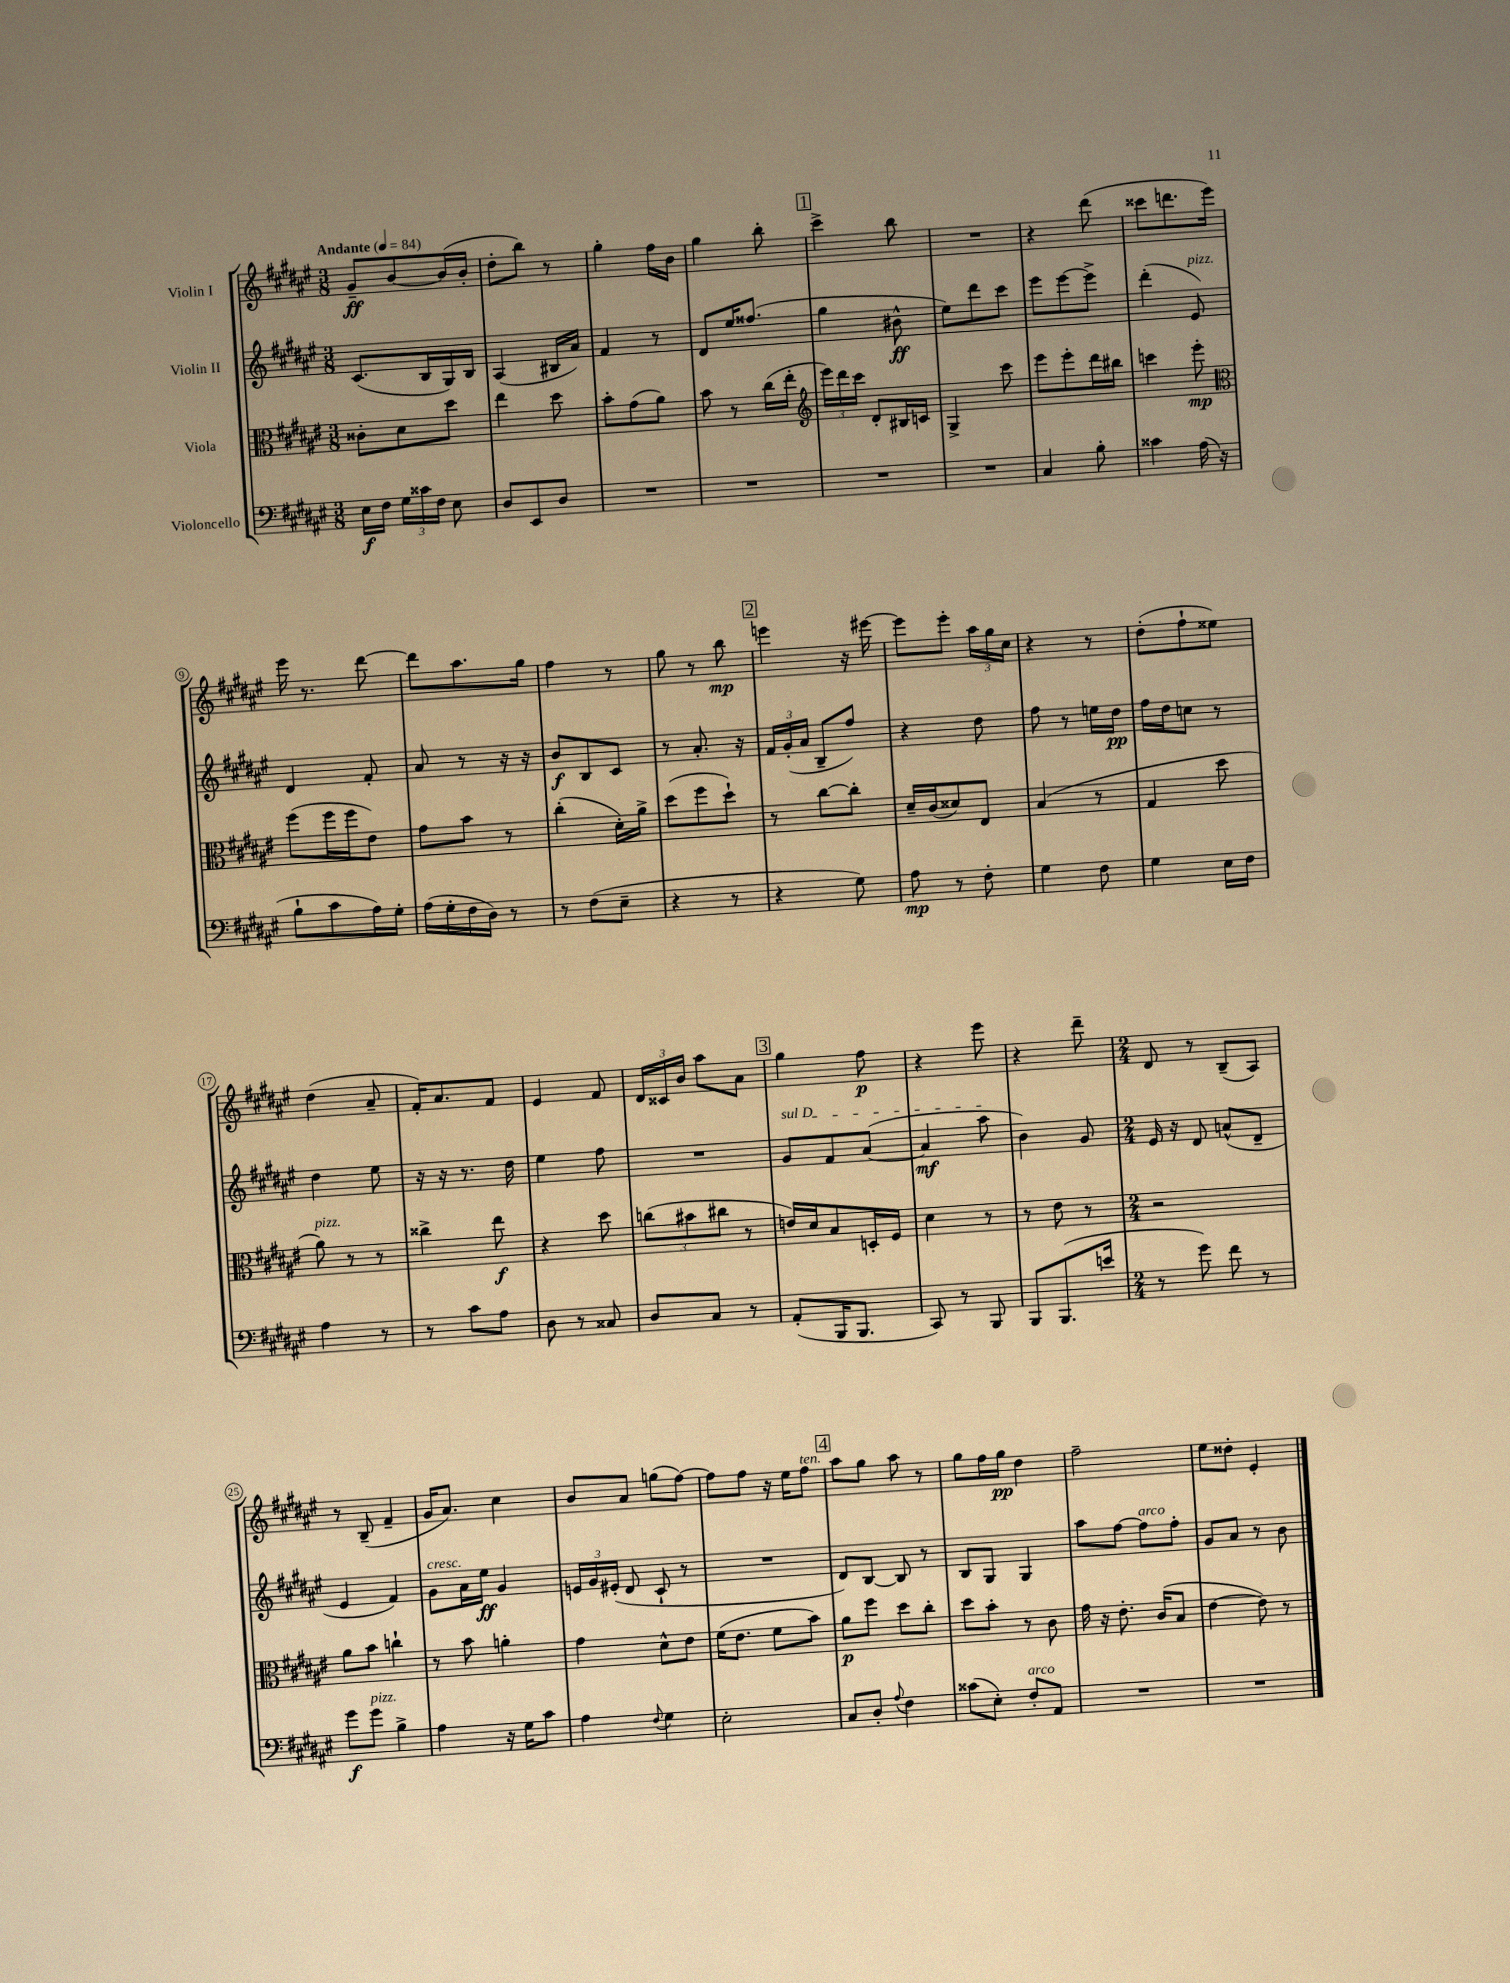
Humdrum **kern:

**kern	**kern	**kern	**kern
*staff4	*staff3	*staff2	*staff1
*clefF4	*clefC3	*clefG2	*clefG2
*k[f#c#g#d#a#e#]	*k[f#c#g#d#a#e#]	*k[f#c#g#d#a#e#]	*k[f#c#g#d#a#e#]
*M3/8	*M3/8	*M3/8	*M3/8
*MM84	*MM84	*MM84	*MM84
16E#\LL	8c##'\L	(8.c#/L	8g#~/L
16F#\JJ	.	.	.
24G#\LL	8d#\	.	[8b/
24c##\	.	.	.
.	.	16B/L	.
24F#\JJ	.	.	.
8E#\	8dd#\J	16G#/)	(16b/]L
.	.	16B/JJ	16b'/JJ
=	=	=	=
8D#/L	4ee#\	(4A#/	8dd#'\L
8EE#/	.	.	8bb\J)
8D#/J	8dd#\	16B#/LL	8r
.	.	16a#/JJ)	.
=	=	=	=
4.r	8b'\L	4f#/	4gg#'\
.	(8g#\	.	.
.	8a#\J)	8r	16ff#\LL
.	.	.	16b\JJ
=	=	=	=
4.r	8b\	8d#/L	4gg#\
.	8r	16ee#/K	.
.	.	(8.ff##/J	.
.	(16cc#\LL	.	8bb'\
.	16ee#'\JJ	.	.
=	=	=	=
*	*clefG2	*	*
4.r	24eee#\LL)	4gg#\	4ccc#^\
.	24ddd#\	.	.
.	24ccc#\JJ	.	.
.	8d#'/L	.	.
.	16B#/L	8b#^^\	8bb\
.	16c/JJ	.	.
=	=	=	=
4.r	4G#^/	8ee#\L)	4.r
.	.	8ddd#\	.
.	8ccc#\	8ccc#\J	.
=	=	=	=
4C#/	8eee#\L	8eee#\L	4r
.	8eee#'\	[8eee#\	.
8B'\	16ddd#\L	8eee#^\]J	(8ddd#\
.	16bb#\JJ	.	.
=	=	=	=
4c##\	4ccc\	(4ddd#'\	8ccc##\L
.	.	.	8.ddd\
(16A#\	8eee#'\	8e#/)	.
16r	.	.	16eee#\Jk)
=	=	=	=
*	*clefC3	*	*
8B`\L	(8ff#\L	4d#/	16eee#\
.	.	.	8.r
8c#\	16ff#\L	.	.
.	16ff#\J	.	.
16A#\L)	8e#\J)	8f#'/	[8ddd#\
16G#'\JJ	.	.	.
=	=	=	=
(16A#\LL	8g#\L	8a#/	8ddd#\]L
16G#'\	.	.	.
16F#\	8b\J	8r	8.aa#\
16D#\JJ)	.	.	.
8r	8r	16r	.
.	.	16r	16gg#\Jk
=	=	=	=
8r	(4cc#'\	8b/L	4ff#\
(8F#\L	.	8B/	.
8E#~\J	16d#'\LL)	8c#/J	8r
.	16a#^\JJ	.	.
=	=	=	=
4r	(8dd#\L	8r	8gg#\
.	8ff#\	8.a#'/	8r
8r	8dd#`\J)	.	8bb\
.	.	16r	.
=	=	=	=
4r	8r	24f#/LL	4eee\
.	.	(24g#'/	.
.	.	24a#/JJ	.
.	[8cc#\L	8B~/L	.
8G#\)	8cc#'\]J	8ff#/J)	16r
.	.	.	[16eee#\
=	=	=	=
8A#\	16d#~/LL	4r	8eee#\]L
.	(16c#/J	.	.
8r	8d##/)	.	8eee#'\J
8F#'\	8E#/J	8dd#\	24aa#\LL
.	.	.	24gg#\
.	.	.	24cc#\JJ
=	=	=	=
4G#\	(4B/	8ff#\	4r
.	.	8r	.
8F#\	8r	16ee\LL	8r
.	.	16dd#\JJ	.
=	=	=	=
4G#\	4G#/	16ff#\LL	(8dd#'\L
.	.	16dd#\J	.
.	.	8cc\J	8ff#`\
16E#\LL	8dd#\	8r	8ee##\J)
16F#\JJ	.	.	.
=	=	=	=
4A#\	8a#\)	4dd#\	(4dd#\
.	8r	.	.
8r	8r	8ee#\	8a#~/
=	=	=	=
8r	4cc##^\	16r	16f#'/LK)
.	.	16r	8.a#/
8c#\L	.	8.r	.
8A#\J	8ee#\	.	8f#/J
.	.	16dd#\	.
=	=	=	=
8D#\	4r	4ee#\	4e#/
8r	.	.	.
8C##/	8dd#\	8ff#\	8f#/
=	=	=	=
8D#/L	(12cc\L	4.r	24d#/LL
.	.	.	24c##/
.	12b#\	.	24b/JJ
8C#/J	.	.	8aa#\L
.	12cc#\J	.	.
8r	8r	.	8a#\J
=	=	=	=
(8AA#'/L	16e/LL)	8g#/L	4gg#\
.	16d#/J	.	.
16BBB/K	8B/	8f#/	.
8.BBB/J	.	.	.
.	16D'/L	([8a#/J	8ff#\
.	16F#/JJ	.	.
=	=	=	=
8CC#/)	4d#\	4a#/]	4r
8r	.	.	.
8BBB/	8r	8aa#\	8eee#\
=	=	=	=
8BBB/L	8r	4b\)	4r
(8.BBB/	8e#\	.	.
.	8r	8g#/	8ddd#~\
16e/Jk	.	.	.
=	=	=	=
*M2/4	*M2/4	*M2/4	*M2/4
8r	2r	16e#/	8d#/
.	.	16r	.
8g#\)	.	8d#/	8r
8f#\	.	(8a^^/L	(8B~/L
8r	.	8d#~/J	8A#/J)
=	=	=	=
8g#\L	8a#\L	4e#/	8r
8g#\J	8b\J	.	(8B~/
4B^\	4cc`\	4f#/)	4f#~/
=	=	=	=
4A#\	8r	8g#\L	16g#/LK
.	.	.	8.a#/J)
.	8b\	16a#\L	.
.	.	16ee#\JJ	.
16r	4a'\	4g#/	4cc#\
16G#\LK	.	.	.
8c#\J	.	.	.
=	=	=	=
4A#\	4g#\	24e/LL	8b/L
.	.	24g#/	.
.	.	(24e#'/JJ	.
.	.	8d#/	8a#/J
8qqF#/	.	.	.
4G#\	8d#^^\L	8c#`/	(8gg\L
.	8e#\J	8r	[8ff#\J)
=	=	=	=
2E#'\	(16f#\LK	2r	8ff#\]L
.	8.e#\J	.	.
.	.	.	8ff#\J
.	8f#\L	.	16r
.	.	.	16ee#\LK
.	8b\J)	.	8ff#\J
=	=	=	=
8C#/L	8a#\L	8d#/L)	8aa#\L
8D#'/J	8ff#\J	[8B/J	8gg#\J
8qqA#/	.	.	.
4F#\	8dd#\L	8B/]	8aa#\
.	8cc#'\J	8r	8r
=	=	=	=
(8c##\L	8dd#\L	8B/L	8gg#\L
8E#'\J)	8b'\J	8G#/J	16ff#\L
.	.	.	16gg#\JJ
8F#'/L	8r	4G#/	4dd#\
8AA#/J	8c#\	.	.
=	=	=	=
2r	16g#\	8aa#\L	2ff#~\
.	16r	.	.
.	8.e#'\	[8ff#\J	.
.	.	8ff#\]L	.
.	(16c#/LK	.	.
.	8B/J	8ff#'\J	.
=	=	=	=
2r	[4e#\	8g#/L	8ee#\L
.	.	8a#/J	8dd##'\J
.	8e#\])	8r	4e#'/
.	8r	8b\	.
==	==	==	==
*-	*-	*-	*-
